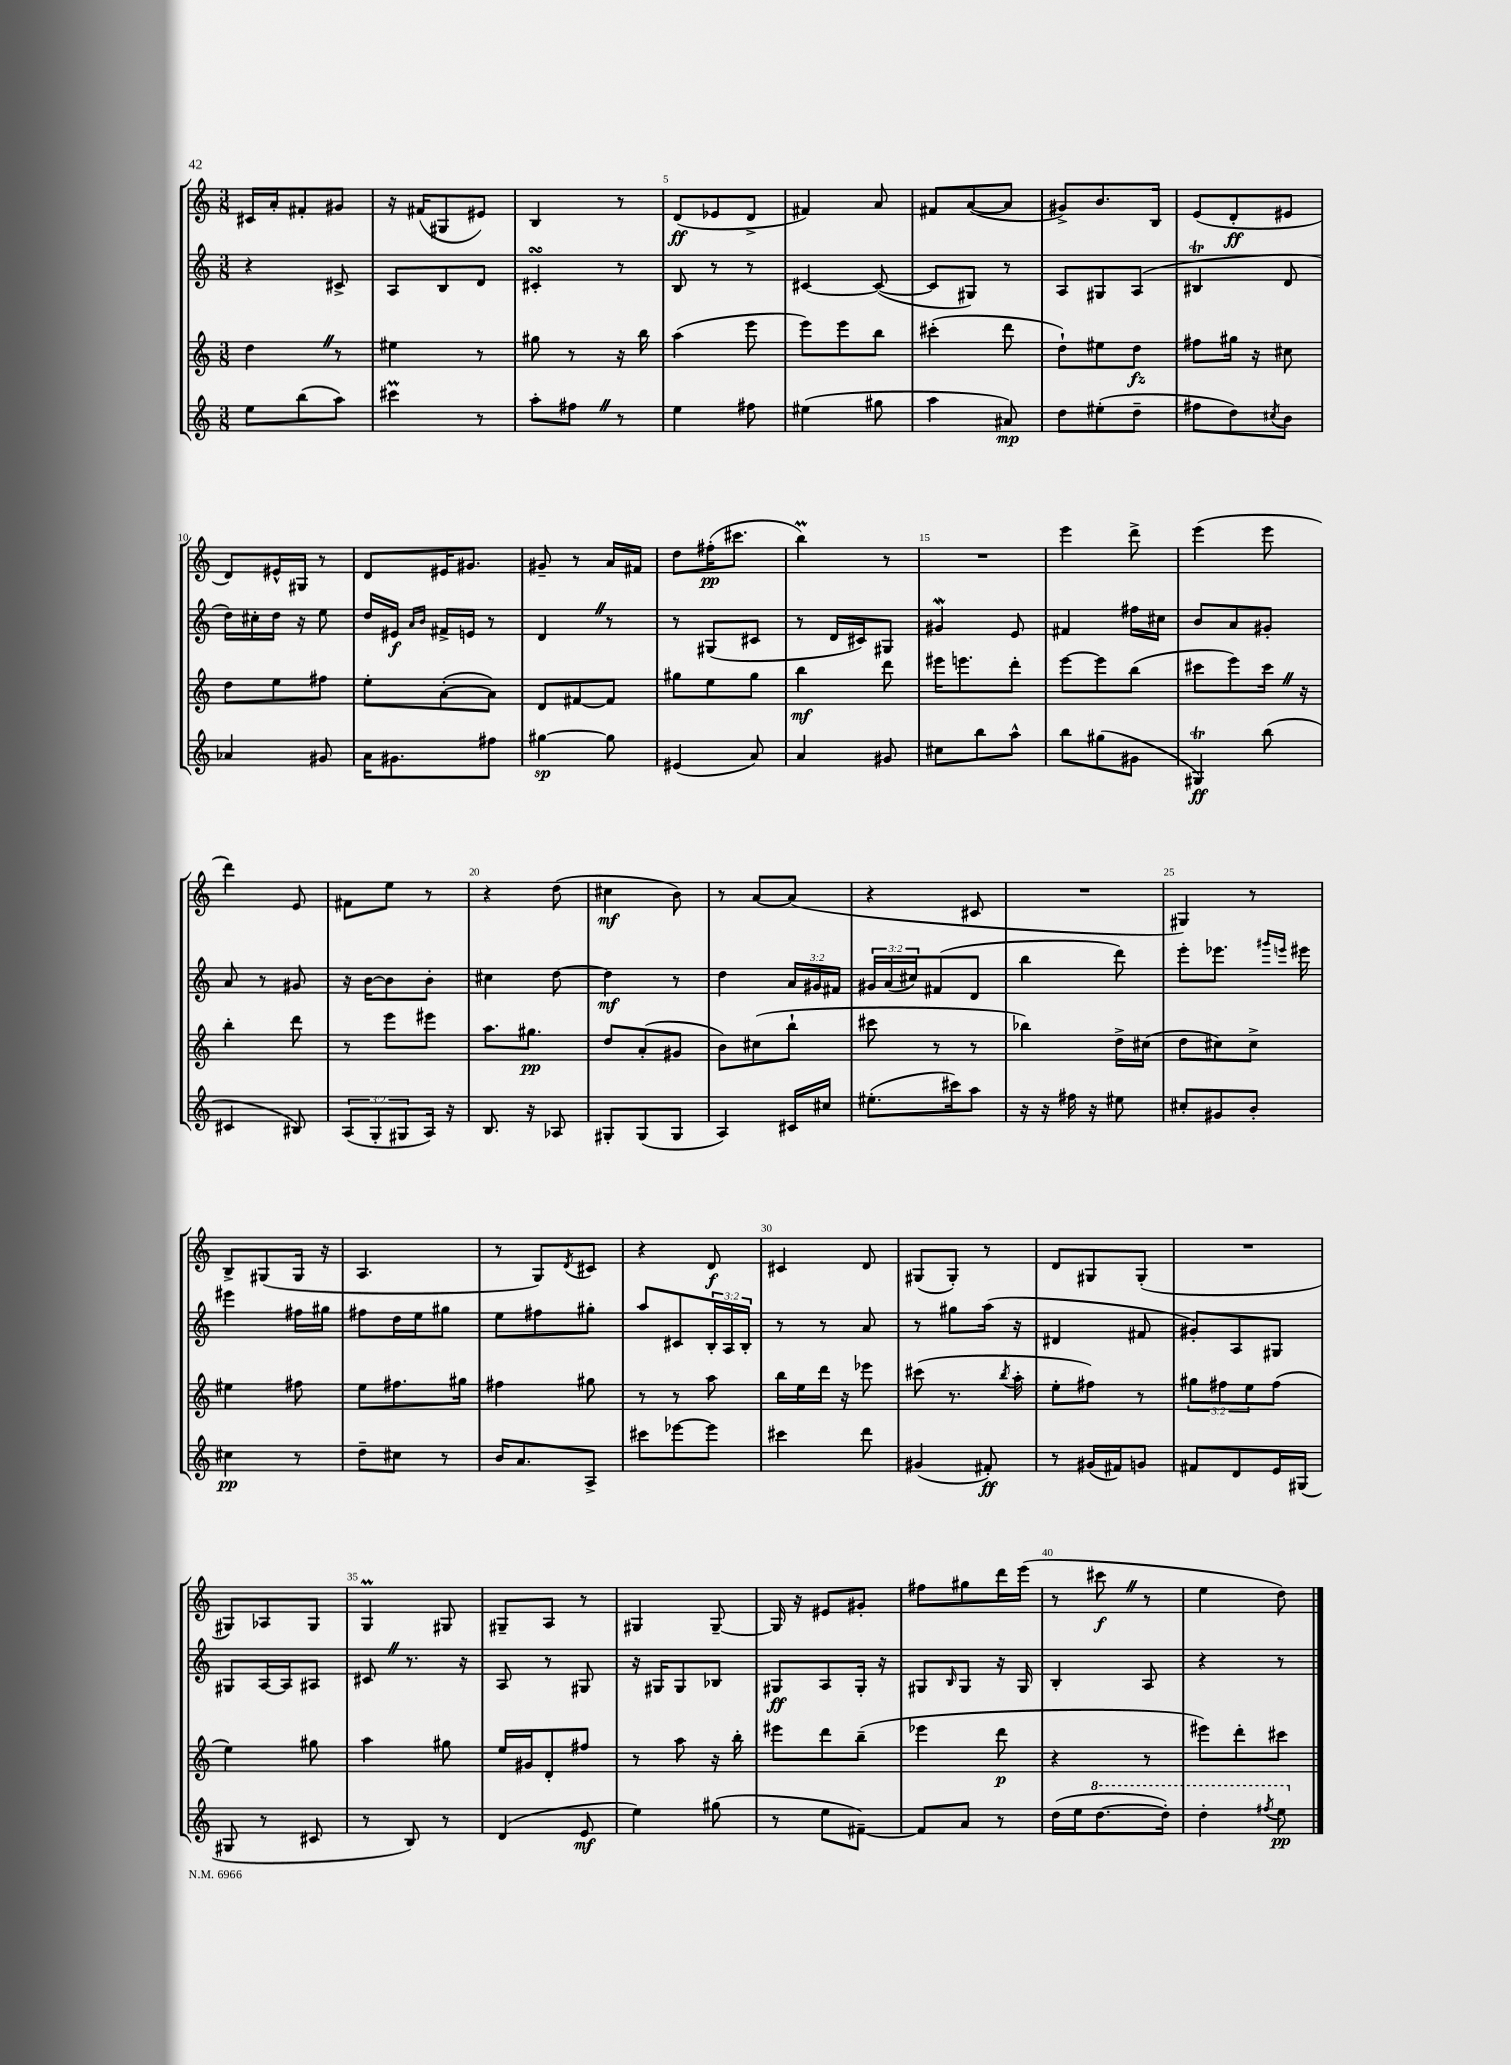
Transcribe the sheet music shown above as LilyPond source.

<<
\new StaffGroup <<
\new Staff = "s0" {
    \clef treble \key c \major \numericTimeSignature \time 3/8
    cis'16 a'16-. fis'8-. gis'8 |
    r16 fis'16( gis8 eis'8) |
    b4 r8 |
    d'8\ff( ees'8 d'8-> |
    fis'4) a'8 |
    fis'8 a'8~( a'8 |
    gis'8->) b'8. b16 |
    e'8( d'8-.\ff eis'8 |
    d'8) eis'16-^ gis16 r8 |
    d'8 eis'16 gis'8. |
    gis'8-- r8 a'16 fis'16 |
    d''8 fis''16-.\pp( cis'''8. |
    b''4\prall) r8 |
    R4. |
    e'''4 d'''8-> |
    e'''4( e'''8 |
    d'''4) e'8 |
    fis'8 e''8 r8 |
    r4 d''8( |
    cis''4\mf b'8) |
    r8 a'8~ a'8( |
    r4 cis'8 |
    R4. |
    gis4) r8 |
    b8-> gis8( gis16 r16 |
    a4. |
    r8 g8) \acciaccatura { d'8 } cis'8 |
    r4 d'8\f |
    cis'4 d'8 |
    gis8( gis8-.) r8 |
    d'8 gis8 gis8-.( |
    R4. |
    gis8) aes8 gis8 |
    g4\prall gis8 |
    gis8-- a8 r8 |
    gis4 gis8~-- |
    gis16 r16 eis'8 gis'8-. |
    fis''8 gis''8 d'''16 e'''16( |
    r8 cis'''8\f \once \override BreathingSign.text = \markup { \musicglyph "scripts.caesura.straight" } \breathe r8 |
    e''4 d''8) \bar "|." |
}
\new Staff = "s1" {
    \clef treble \key c \major \numericTimeSignature \time 3/8 \override Staff.TupletNumber.text = #tuplet-number::calc-fraction-text
    r4 cis'8-> |
    a8 b8 d'8 |
    cis'4-.\turn r8 |
    b8 r8 r8 |
    cis'4~ cis'8~( |
    cis'8 gis8) r8 |
    a8 gis8 a8( |
    bis4\trill d'8 |
    d''16) cis''16-. d''16 r16 e''8 |
    d''16 eis'16\f \grace { a'16 b'16 } fis'16-> e'16 r8 |
    d'4 \once \override BreathingSign.text = \markup { \musicglyph "scripts.caesura.straight" } \breathe r8 |
    r8 gis8( cis'8 |
    r8 d'16 cis'16) gis8 |
    gis'4\mordent e'8 |
    fis'4 fis''16 cis''16 |
    b'8 a'8 gis'8-. |
    a'8 r8 gis'8 |
    r16 b'16~ b'8 b'8-. |
    cis''4 d''8~ |
    d''4\mf r8 |
    d''4 \tuplet 3/2 { a'16 gis'16 fis'16 } |
    \tuplet 3/2 { gis'16 a'16( cis''16) } fis'8( d'8 |
    b''4 d'''8) |
    e'''8-. ees'''8. \grace { gis'''16 e'''16 } eis'''16 |
    eis'''4 fis''16 gis''16 |
    fis''8 d''16 e''16 gis''8 |
    e''8 fis''8 gis''8-. |
    a''8 cis'8 \tuplet 3/2 { b16-. a16 b16-. } |
    r8 r8 a'8 |
    r8 gis''8 a''16( r16 |
    dis'4 fis'8 |
    gis'8-.) a8 gis8 |
    gis8 a16~ a16 ais8 |
    cis'8 \once \override BreathingSign.text = \markup { \musicglyph "scripts.caesura.straight" } \breathe r8. r16 |
    a8 r8 gis8 |
    r16 gis16 gis8 bes8 |
    gis8\ff a8 gis16-. r16 |
    gis8 \grace { b16 } gis8 r16 gis16 |
    b4-. a8 |
    r4 r8 \bar "|." |
}
\new Staff = "s2" {
    \clef treble \key c \major \numericTimeSignature \time 3/8 \override Staff.TupletNumber.text = #tuplet-number::calc-fraction-text
    d''4 \once \override BreathingSign.text = \markup { \musicglyph "scripts.caesura.straight" } \breathe r8 |
    eis''4 r8 |
    gis''8 r8 r16 b''16 |
    a''4( e'''8 |
    e'''8) e'''8 b''8 |
    cis'''4-.( d'''8 |
    d''8-!) eis''8 d''8\fz |
    fis''8 gis''16 r16 cis''8 |
    d''8 e''8 fis''8 |
    e''8-. a'8~-.( a'8) |
    d'8 fis'8~ fis'8 |
    gis''8 e''8 gis''8 |
    b''4\mf d'''8 |
    eis'''16 e'''8. d'''8-. |
    e'''8~ e'''8 b''8( |
    cis'''8 e'''8) cis'''16 \once \override BreathingSign.text = \markup { \musicglyph "scripts.caesura.straight" } \breathe r16 |
    b''4-. d'''8 |
    r8 e'''8 eis'''8 |
    a''8. gis''8.\pp |
    d''8 a'8-.( gis'8 |
    b'8) cis''8( b''8-! |
    cis'''8 r8 r8 |
    bes''4) d''16-> cis''16( |
    d''8 cis''8) cis''8-> |
    eis''4 fis''8 |
    e''8 fis''8. gis''16 |
    fis''4 gis''8 |
    r8 r8 a''8 |
    b''16 e''16 d'''16 r16 ees'''8 |
    cis'''8( r8. \acciaccatura { b''8 } a''16-. |
    e''8-. fis''8) r8 |
    \tuplet 3/2 { gis''8 fis''8 e''8 } fis''8( |
    e''4) gis''8 |
    a''4 gis''8 |
    e''16 gis'16 d'8-. fis''8 |
    r8 a''8 r16 b''16-. |
    eis'''8 d'''8 b''8--( |
    ees'''4 d'''8\p |
    r4 r8 |
    eis'''8) d'''8-. cis'''8 \bar "|." |
}
\new Staff = "s3" {
    \clef treble \key c \major \numericTimeSignature \time 3/8 \override Staff.TupletNumber.text = #tuplet-number::calc-fraction-text
    e''8 b''8( a''8) |
    cis'''4\prall r8 |
    a''8-. fis''8 \once \override BreathingSign.text = \markup { \musicglyph "scripts.caesura.straight" } \breathe r8 |
    e''4 fis''8 |
    eis''4( gis''8 |
    a''4 ais'8\mp) |
    d''8 eis''8-.( d''8-- |
    fis''8 d''8) \acciaccatura { cis''8 } b'8 |
    aes'4 gis'8 |
    a'16 gis'8. fis''8 |
    gis''4~\sp gis''8 |
    eis'4( a'8) |
    a'4 gis'8 |
    cis''8 b''8 a''8-^ |
    b''8 gis''8( gis'8 |
    gis4\trill\ff) b''8( |
    cis'4 bis8) |
    \tuplet 3/2 { a8( g8-. gis8 } a16) r16 |
    b8. r16 aes8 |
    gis8-. gis8( gis8 |
    a4) cis'16 cis''16 |
    eis''8.-.( cis'''16) a''8 |
    r16 r16 fis''16 r16 eis''8 |
    cis''8-. gis'8 b'8-. |
    cis''4\pp r8 |
    d''8-- cis''8 r8 |
    b'16 a'8. a8-> |
    cis'''8 ees'''8~ ees'''8 |
    cis'''4 d'''8 |
    gis'4( fis'8-.\ff) |
    r8 gis'16( fis'16) g'8 |
    fis'8 d'8 e'16 gis16( |
    gis8 r8 cis'8 |
    r8 b8) r8 |
    d'4( e'8\mf |
    e''4) gis''8( |
    r8 e''8 fis'8~--) |
    fis'8 a'8 r8 |
    d''16( e''16 \ottava #1 d'''8.~ d'''16-.) |
    d'''4-. \acciaccatura { fis'''8 } e'''8\pp \ottava #0 \bar "|." |
}
>>
>>
\layout { \context { \Score currentBarNumber = #2 \override BarNumber.break-visibility = ##(#f #t #t) barNumberVisibility = #(every-nth-bar-number-visible 5) } }
